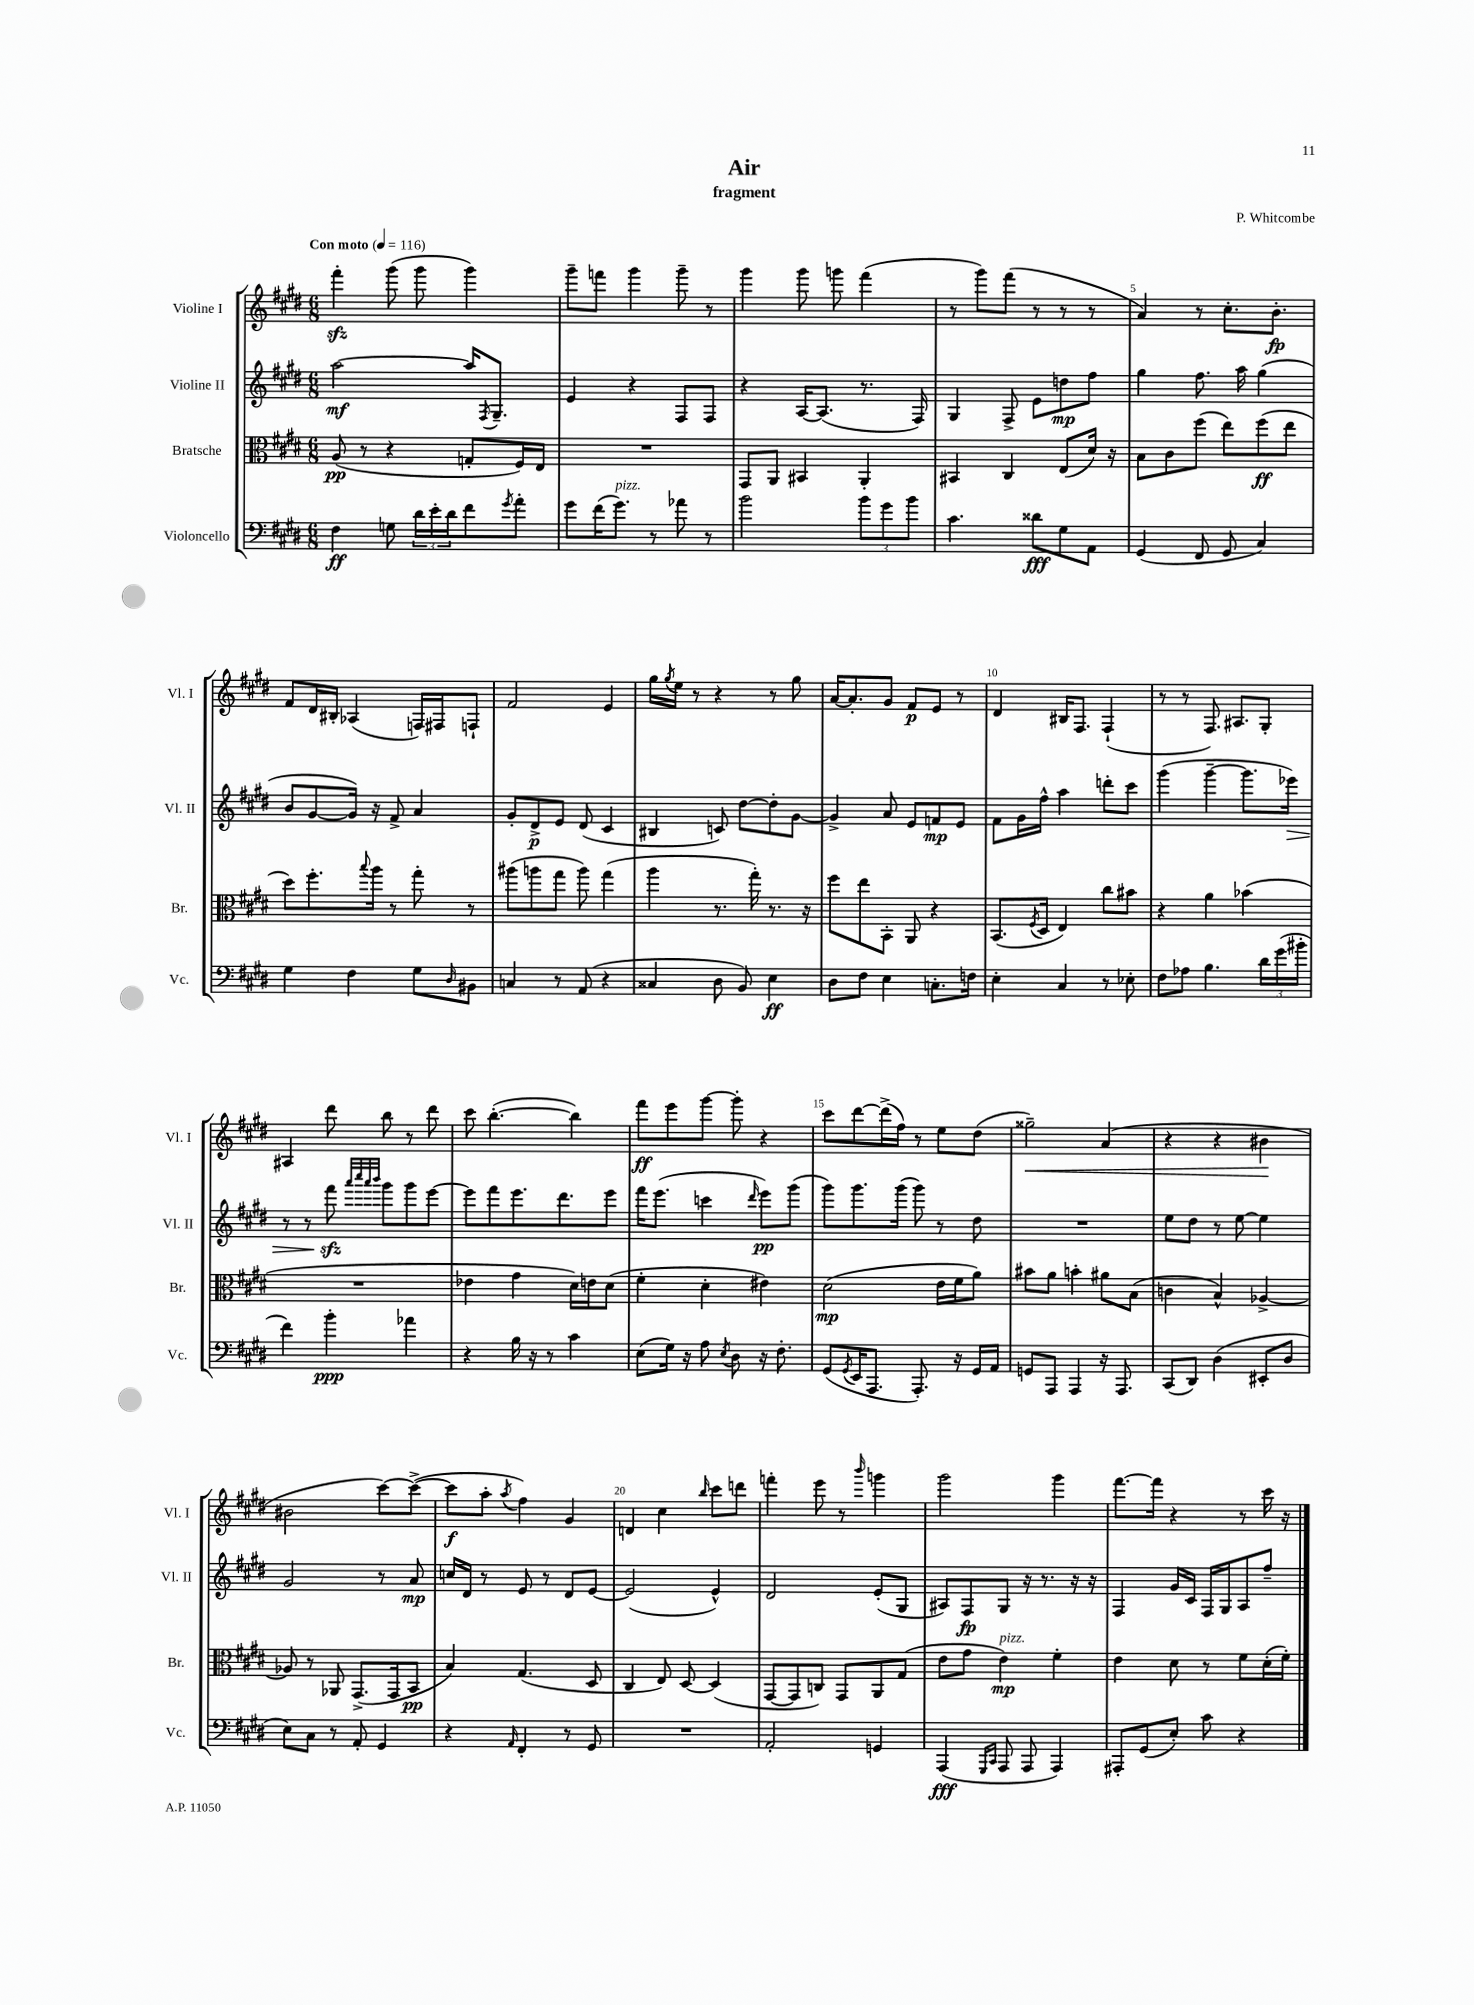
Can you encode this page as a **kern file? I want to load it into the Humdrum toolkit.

**kern	**kern	**kern	**kern
*staff4	*staff3	*staff2	*staff1
*clefF4	*clefC3	*clefG2	*clefG2
*k[f#c#g#d#]	*k[f#c#g#d#]	*k[f#c#g#d#]	*k[f#c#g#d#]
*M6/8	*M6/8	*M6/8	*M6/8
*MM116	*MM116	*MM116	*MM116
4F#\	(8A/	[2aa\	4fff#'\
.	8r	.	.
8G\	4r	.	(8ggg#\
24d#\LL	.	.	8ggg#\
24e'\	.	.	.
24d#\J	.	.	.
8f#\	8G'/L	16aa/]LK	4ggg#\)
.	.	8qF#/	.
.	.	8.G#~/J	.
8qg#/	.	.	.
8a'\J	16F#/L)	.	.
.	16E/JJ	.	.
=	=	=	=
8g#\L	2.r	4e/	8ggg#~\L
(16f#\K	.	.	8fff\J
8.g#\J)	.	.	.
.	.	4r	4ggg#\
8r	.	.	.
8a-\	.	8F#/L	8ggg#~\
8r	.	8F#/J	8r
=	=	=	=
2b\	8GG#/L	4r	4ggg#\
.	8AA/J	.	.
.	4BB#/	[16A/LK	8ggg#\
.	.	(8.A/]J	.
.	.	.	8ggg\
12b\L	4AA'/	8.r	(4fff#\
12g#\	.	.	.
12b\J	.	.	.
.	.	16F#/)	.
=	=	=	=
4.c#\	4BB#/	4G#/	8r
.	.	.	8ggg#\L)
.	4C#/	8F#^/	(8fff#\J
8d##\L	.	8e\L	8r
8G#\	(8E/L	8dd\	8r
8AA\J	16d#/Jk)	8ff#\J	8r
.	16r	.	.
=	=	=	=
(4GG#/	8B\L	4gg#\	4a/)
.	8c#\	.	.
8FF#/	(8ff#\J	8.ff#\	8r
8GG#/	8ee\L)	.	8.cc#'\L
.	.	16aa\	.
4C#/)	(8ff#\	(4gg#\	.
.	.	.	8.b'\J
.	8ee\J	.	.
=	=	=	=
4G#\	8dd#\L)	8b/L	8f#/L
.	8.ff#'\	[8g#/	16d#/L
.	.	.	16B#'/JJ
4F#\	.	16g#/]Jk)	(4A-/
.	8qqbb/	.	.
.	16aa\Jk	16r	.
.	8r	8f#^/	.
8G#\L	8gg#'\	4a/	16F/LL)
.	.	.	16F#/J
16qqD#/	.	.	.
8BB#\J	8r	.	8F`/J
=	=	=	=
4C/	(8aa#\L	8g#'/L	2f#/
.	8aa\	8d#^/	.
8r	8gg#\J	8e/J	.
(8AA/	8aa\)	(8d#/	.
4r	(4gg#\	4c#/	4e/
=	=	=	=
4C##/	4aa\	4B#/	16gg#\LL
.	.	.	8qgg#/
.	.	.	16ee\JJ
.	.	.	8r
8D#\	8.r	8c/)	4r
8BB/)	.	[8dd#\L	.
.	16gg#'\)	.	.
4E\	8.r	8dd#'\]	8r
.	.	[8g#\J	8gg#\
.	16r	.	.
=	=	=	=
8D#\L	8ff#\L	4g#^/]	[16a/LK
.	.	.	8.a'/]
8F#\J	8ee\	.	.
4E\	8BB'\J	8a/	8g#/J
.	8AA/	8e/L	8f#/L
8.C'\L	4r	8f/	8e/J
.	.	8e/J	8r
16F\Jk	.	.	.
=	=	=	=
4E'\	(8.BB/L	8f#\L	4d#/
.	.	16g#\L	.
.	8qF#/	.	.
.	16D#/Jk	16ff#^^\JJ	.
4C#/	4E/)	4aa\	16B#/LK
.	.	.	8.F#/J
8r	8cc#\L	8ddd'\L	(4F#`/
8E-'\	8b#\J	8ccc#\J	.
=	=	=	=
8F#\L	4r	(4ggg#\	8r
8A-\J	.	.	8r
4.B\	4a\	[4ggg#~\	8.F#/)
.	.	.	8.A#/L
.	(4b-\	8.ggg#\]L	.
24d#\LL	.	.	8G#'/J
(24g#\	.	.	.
.	.	16eee-\Jk)	.
24b#'\JJ	.	.	.
=	=	=	=
4f#\)	2.r	8r	4A#/
.	.	8r	.
4b'\	.	8fff#\	8ddd#\
.	.	32qqaaa/LLL	.
.	.	32qqcccc#/	.
.	.	32qqaaa/	.
.	.	32qqbbb/JJJ	.
.	.	8ggg#\L	8bb\
4a-\	.	8ggg#\	8r
.	.	[8eee\J	8ddd#\
=	=	=	=
4r	4e-\	8eee\]L	8ccc#\
.	.	8fff#\	([4.bb'\
16B\	4g#\	8.eee\	.
16r	.	.	.
8r	.	.	.
.	.	8.ddd#\	.
4c#\	16d#\LL)	.	4bb\])
.	16e\J	.	.
.	(8d#\J	8eee\J	.
=	=	=	=
(8E\L	4f#'\	16fff#\LK	8fff#\L
.	.	(8.eee\J	.
16G#\Jk)	.	.	8eee\
16r	.	.	.
8A\	4d#'\	4ccc\	[8ggg#\J
8qE/	.	.	.
8D#\	.	.	8ggg#'\]
.	.	16qqddd#/	.
16r	4e#\)	8eee\L)	4r
8.F#'\	.	.	.
.	.	(8ggg#\J	.
=	=	=	=
(8GG#/L	(2d#\	8ggg#\L)	8ccc#\L
8qGG#/	.	.	.
16EE/K	.	8.ggg#\	[8ddd#\
8.AAA/J	.	.	.
.	.	.	(16ddd#^\]L
.	.	(16ggg#\Jk	16ff#\JJ)
8.AAA'/)	.	8ggg#\)	8r
.	16e\LL	8r	8ee\L
16r	16f#\J	.	.
16GG#/LL	8a\J)	8dd#\	(8dd#\J
16AA/JJ	.	.	.
=	=	=	=
8GG/L	8b#\L	2.r	2gg##~\)
8AAA/J	8a\J	.	.
4AAA/	4b'\	.	.
16r	8a#\L	.	(4a/
8.AAA/	.	.	.
.	(8B\J	.	.
=	=	=	=
(8CC#/L	4c\	8ee\L	4r
8DD#/J)	.	8dd#\J	.
(4D#\	4B^^/)	8r	4r
.	.	[8ee\	.
8EE#'/L	[4A-^/	4ee\]	4b#\
8D#/J	.	.	.
=	=	=	=
8E\L)	8A-/]	2g#/	2b#\
8C#\J	8r	.	.
8r	8AA-/	.	.
8AA'/	(8.GG#^/L	.	.
4GG#/	.	8r	[8ccc#\L)
.	16GG#/k	.	.
.	8BB/J	8a/	(8ccc#^\_J
=	=	=	=
4r	4B/)	16cc/LL	8ccc#\]L
.	.	16d#/JJ	.
.	.	8r	8aa'\J
16qqAA/	.	.	8qaa/
4FF#'/	(4.G#/	8e/	4ff#\)
.	.	8r	.
8r	.	8d#/L	4g#/
8GG#/	8D#/	[8e/J	.
=	=	=	=
2.r	4C#/	(2e/]	4d/
.	8E/)	.	4cc#\
.	[8D#/	.	.
.	.	.	16qqbb/
.	(4D#/]	4e^^/)	8ccc#\L
.	.	.	8ddd\J
=	=	=	=
2AA'/	[8GG#/L	2d#/	4fff'\
.	8GG#/]	.	.
.	8C/J)	.	8eee\
.	8GG#/L	.	8r
.	.	.	16qqbbb/
4GG/	8AA/	(8e'/L	4ggg\
.	(8G#/J	8G#/J	.
=	=	=	=
(4AAA/	8e\L	8A#/L)	2ggg#\
.	8g#\J	8F#/	.
16qqGGG#/LL	.	.	.
16qqCC#/JJ	.	.	.
8AAA/	4e\)	8G#/J	.
8AAA/	.	16r	.
.	.	8.r	.
4AAA/)	4f#'\	.	4ggg#\
.	.	16r	.
.	.	16r	.
=	=	=	=
8AAA#'/L	4e\	4F#/	[8.fff#\L
(8GG#/	.	.	.
.	.	.	16fff#\]Jk
8E'/J)	8d#\	16g#/LL	4r
.	.	16c#/JJ	.
8c#\	8r	16F#/LL	.
.	.	16G#/J	.
4r	8f#\L	8A/	8r
.	(16d#'\L	8ff#~/J	16ccc#\
.	16f#'\JJ)	.	16r
==	==	==	==
*-	*-	*-	*-
